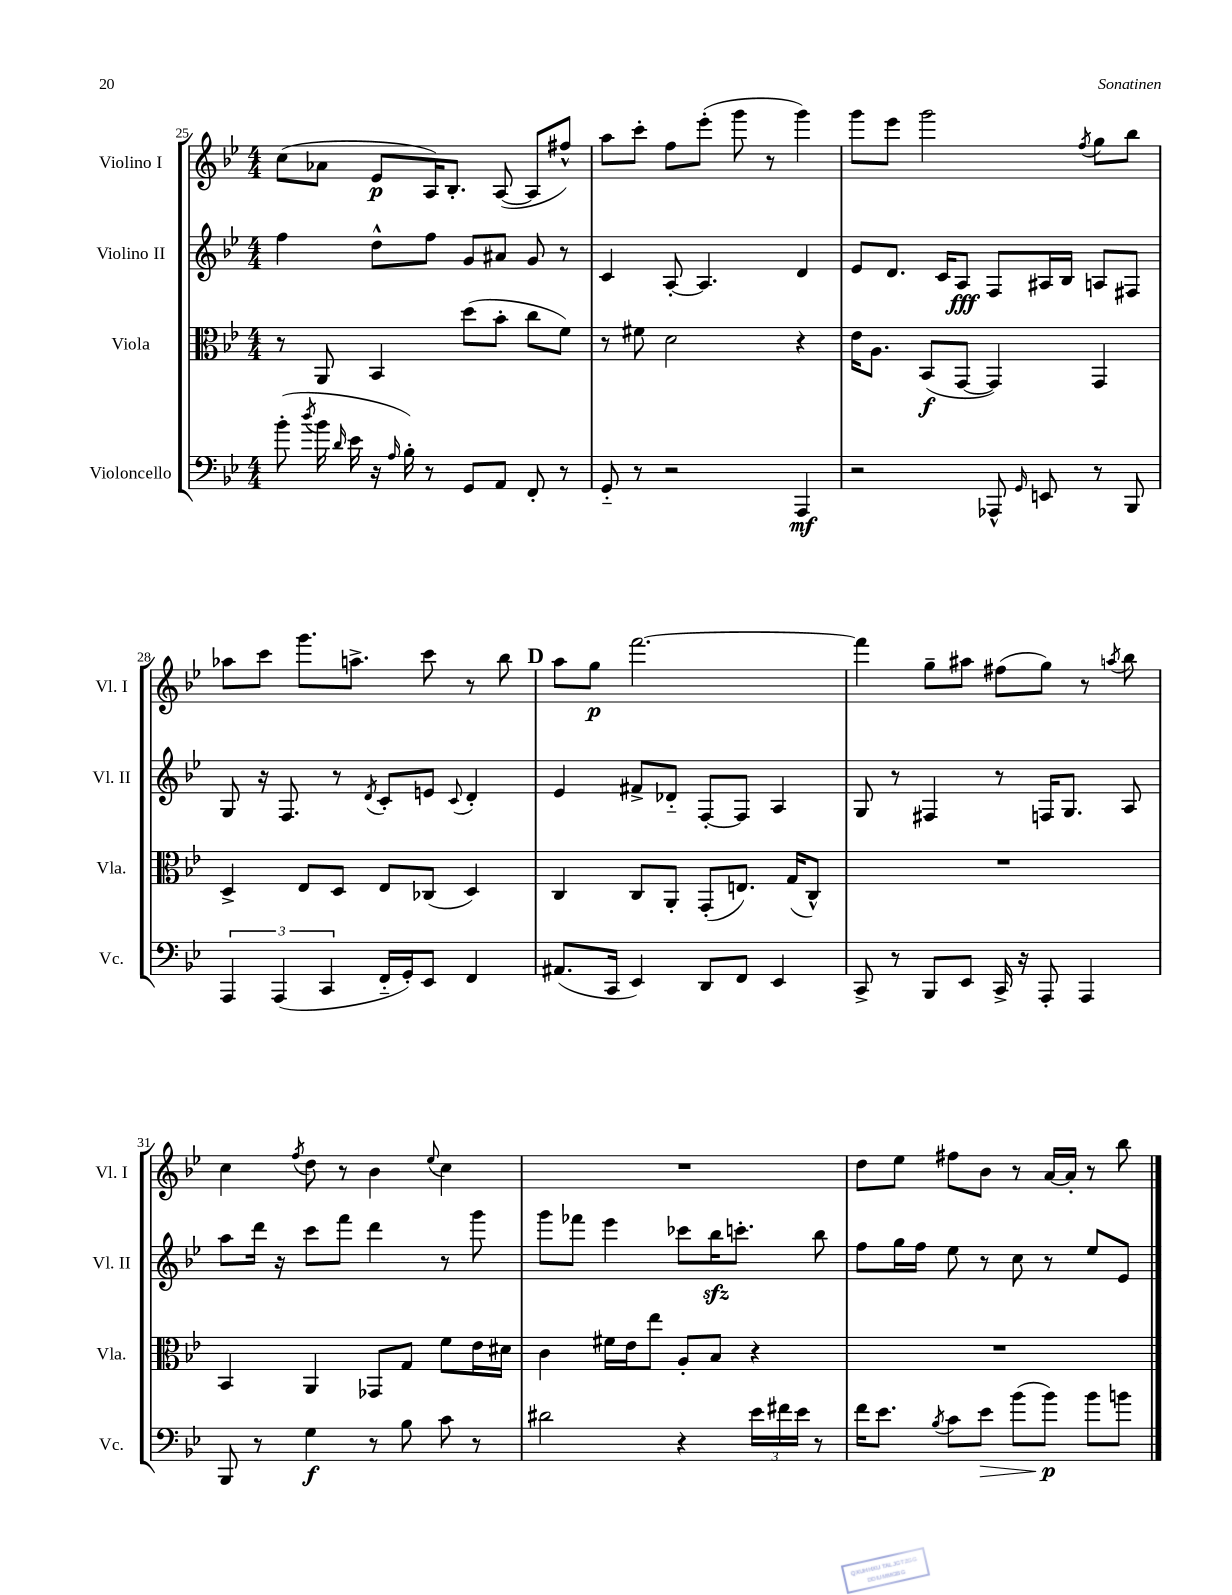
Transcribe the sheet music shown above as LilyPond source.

<<
\new StaffGroup <<
\new Staff = "s0" \with { instrumentName = "Violino I" shortInstrumentName = "Vl. I" } {
    \clef treble \key bes \major \numericTimeSignature \time 4/4
    \autoBeamOff c''8[( aes'8] ees'8[\p a16) bes8.]-. a8~( a8[ fis''8]-^) |
    a''8[ c'''8]-. f''8[ ees'''8]-.( g'''8 r8 g'''4) |
    g'''8[ ees'''8] g'''2 \acciaccatura { f''8 } g''8[ bes''8] |
    aes''8[ c'''8] g'''8.[ a''8.]-> c'''8 r8 bes''8 |
    \mark \markup { \bold "D" } a''8[ g''8]\p f'''2.~ |
    f'''4 g''8[-- ais''8] fis''8[( g''8]) r8 \acciaccatura { a''8 } bes''8 |
    c''4 \acciaccatura { f''8 } d''8 r8 bes'4 \appoggiatura { ees''8 } c''4 |
    R1 |
    d''8[ ees''8] fis''8[ bes'8] r8 a'16[~ a'16]-. r8 bes''8 \bar "|." |
}
\new Staff = "s1" \with { instrumentName = "Violino II" shortInstrumentName = "Vl. II" } {
    \clef treble \key bes \major \numericTimeSignature \time 4/4
    \autoBeamOff f''4 d''8[-^ f''8] g'8[ ais'8] g'8 r8 |
    c'4 a8~-. a4. d'4 |
    ees'8[ d'8.] c'16[ a8]\fff f8[ ais16 bes16] a8[ fis8] |
    g8 r16 f8. r8 \acciaccatura { d'8 } c'8[-. e'8] \appoggiatura { c'8 } d'4-. |
    \mark \markup { \bold "D" } ees'4 fis'8[-> des'8]-_ f8[~-. f8] a4 |
    g8 r8 fis4 r8 f16[ g8.] a8 |
    a''8[ d'''16] r16 c'''8[ f'''8] d'''4 r8 g'''8 |
    g'''8[ fes'''8] ees'''4 ces'''8[ bes''16\sfz c'''8.]-. bes''8 |
    f''8[ g''16 f''16] ees''8 r8 c''8 r8 ees''8[ ees'8] \bar "|." |
}
\new Staff = "s2" \with { instrumentName = "Viola" shortInstrumentName = "Vla." } {
    \clef alto \key bes \major \numericTimeSignature \time 4/4
    \autoBeamOff r8 a,8 bes,4 d''8[( bes'8]-. c''8[ f'8]) |
    r8 fis'8 d'2 r4 |
    ees'16[ a8.] bes,8[\f( g,8]~ g,4) g,4 |
    d4-> ees8[ d8] ees8[ ces8]( d4) |
    \mark \markup { \bold "D" } c4 c8[ a,8]-. g,8[-.( e8.]) g16[( c8]-^) |
    R1 |
    bes,4 a,4 ges,8[ g8] f'8[ ees'16 dis'16] |
    c'4 fis'16[ ees'16 ees''8] a8[-. bes8] r4 |
    R1 \bar "|." |
}
\new Staff = "s3" \with { instrumentName = "Violoncello" shortInstrumentName = "Vc." } {
    \clef bass \key bes \major \numericTimeSignature \time 4/4
    \autoBeamOff bes'8-.( \acciaccatura { d''8 } bes'16 \grace { d'16 } ees'16 r16 \grace { a16 } bes16-.) r8 g,8[ a,8] f,8-. r8 |
    g,8-_ r8 r2 a,,4\mf |
    r2 aes,,8-^ \grace { g,16 } e,8 r8 bes,,8 |
    \tuplet 3/2 { a,,4 a,,4( c,4 } f,16[-_ g,16-.) ees,8] f,4 |
    \mark \markup { \bold "D" } ais,8.[( c,16] ees,4) d,8[ f,8] ees,4 |
    c,8-> r8 bes,,8[ ees,8] c,16-> r16 a,,8-. a,,4 |
    bes,,8 r8 g4\f r8 bes8 c'8 r8 |
    dis'2 r4 \tuplet 3/2 { ees'16[ fis'16 ees'16] } r8 |
    f'16[ ees'8.] \acciaccatura { bes8 } c'8[ ees'8]\> bes'8[( bes'8]\p\!) bes'8[ b'8] \bar "|." |
}
>>
>>
\layout { \context { \Score currentBarNumber = #25 } }
